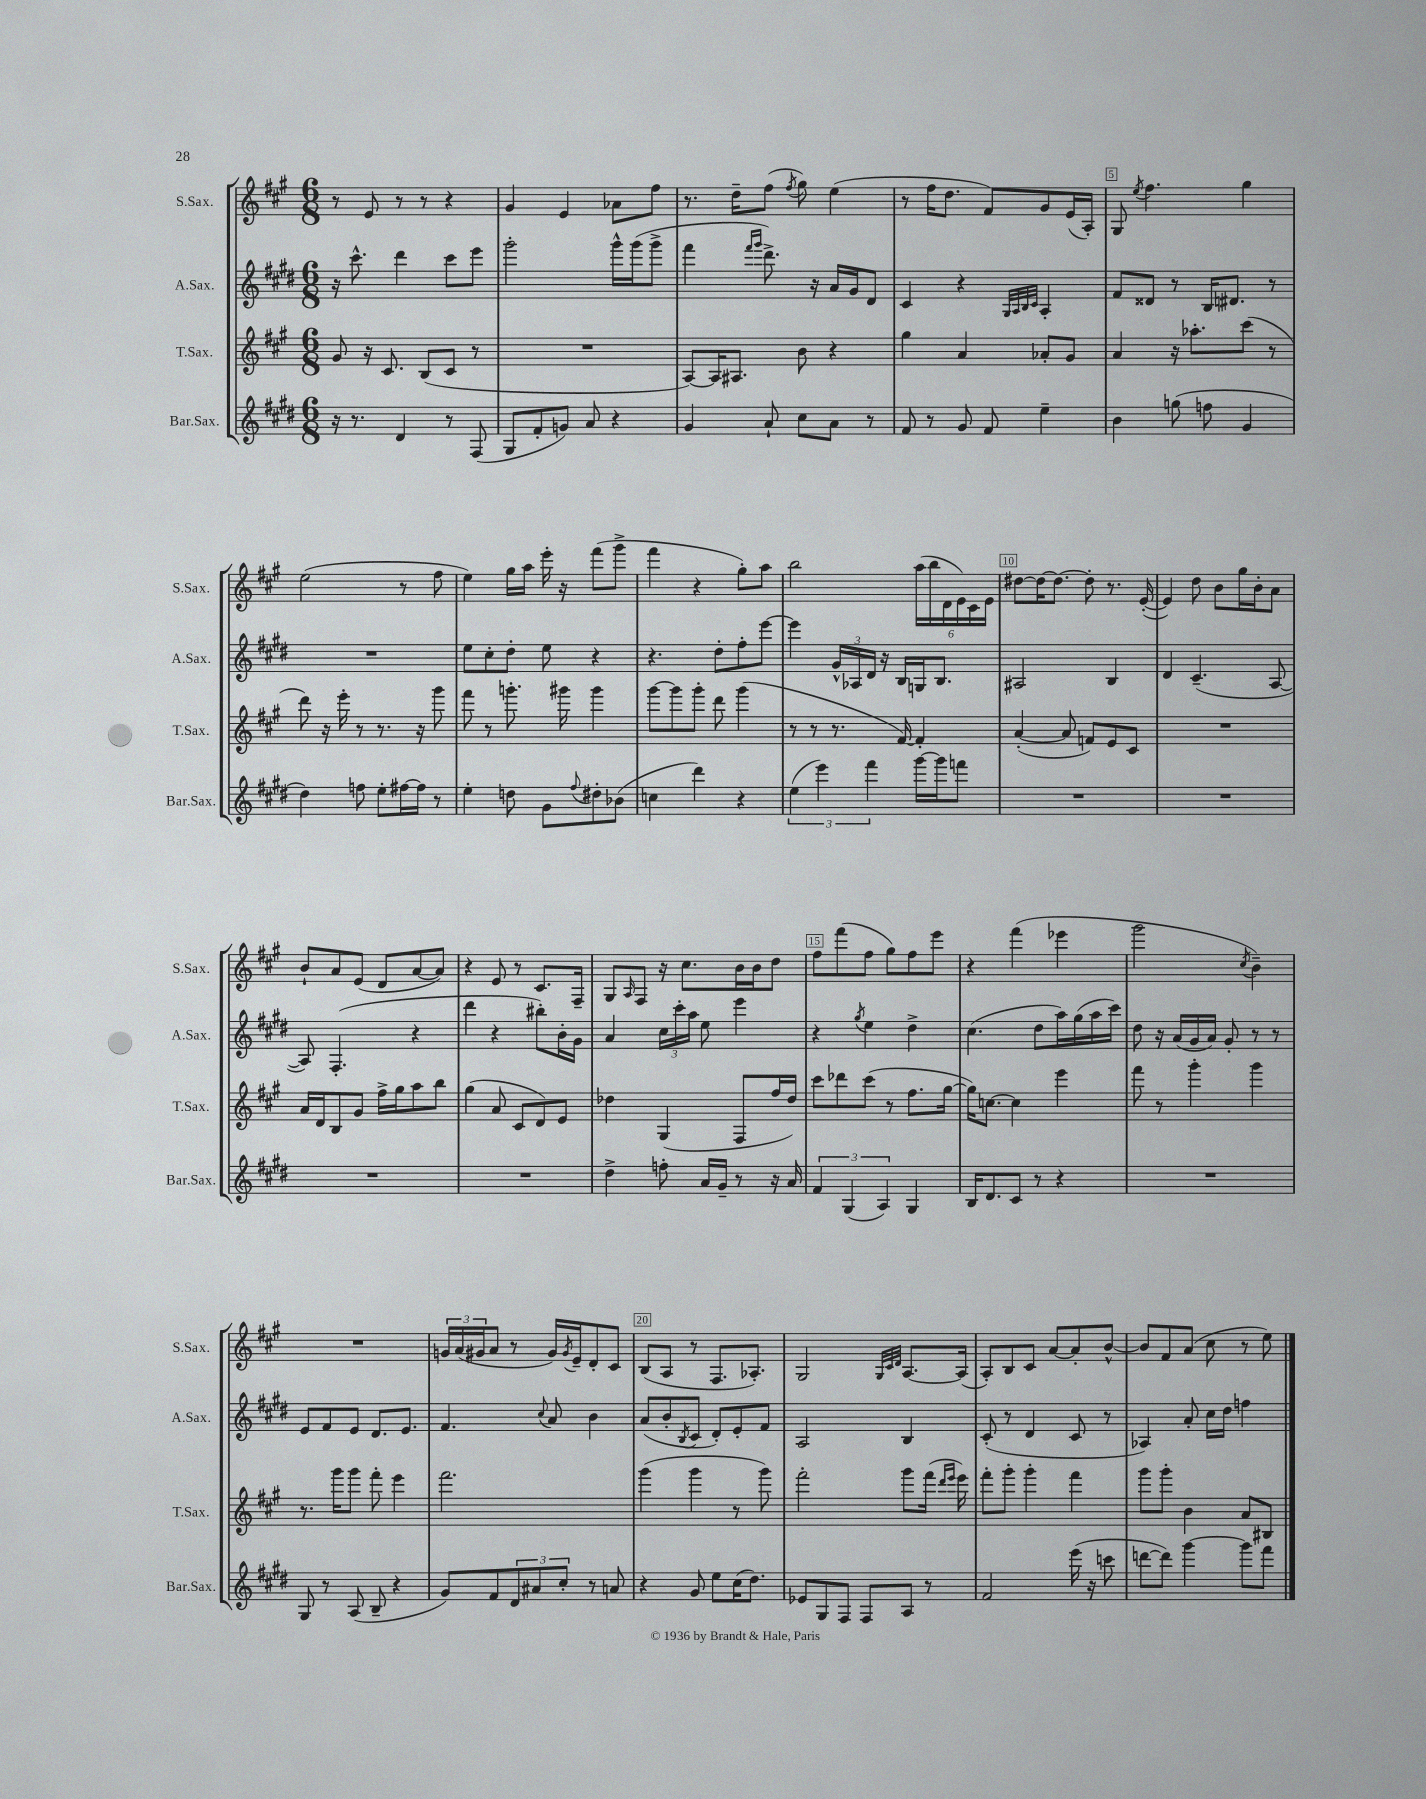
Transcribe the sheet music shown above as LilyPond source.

<<
\new StaffGroup <<
\new Staff = "s0" \with { instrumentName = "S.Sax." shortInstrumentName = "S.Sax." } {
    \clef treble \key a \major \numericTimeSignature \time 6/8
    r8 e'8 r8 r8 r4 |
    gis'4 e'4 aes'8 fis''8 |
    r8. d''16-- fis''8( \acciaccatura { fis''8 } gis''8) e''4( |
    r8 fis''16 d''8. fis'8) gis'8 e'16( a16-.) |
    gis8 \acciaccatura { e''8 } fis''4. gis''4 |
    e''2( r8 fis''8 |
    e''4) gis''16 a''16 e'''16-. r16 fis'''8( gis'''8-> |
    fis'''4 r4 gis''8-.) a''8 |
    b''2 \tuplet 6/4 { a''16( b''16 d'16 e'16) cis'16 e'16 } |
    dis''8~ dis''16~ dis''8.~ dis''8-. r8. e'16~-.( |
    e'4) d''8 b'8 gis''16 b'16-. a'8 |
    b'8-! a'8 e'8( d'8 a'8~ a'8) |
    r4 e'8 r8 cis'8. fis16-- |
    gis8 \grace { a16 } fis8 r16 cis''8. b'16 b'16 d''8 |
    fis''8 fis'''8( fis''8 gis''8) fis''8 e'''8 |
    r4 fis'''4( ees'''4 |
    gis'''2 \acciaccatura { cis''8 } b'4--) |
    R2. |
    \tuplet 3/2 { g'16 a'16( gis'16 } a'8 r8 gis'16) \acciaccatura { gis'8 } e'16-- d'8-. cis'8 |
    b8( a8 r8 fis8. aes8.-.) |
    gis2 \grace { gis32 cis'32 d'32 } a8.~ a16( |
    a8-.) b8 cis'8 a'8~ a'8-. b'8~-^ |
    b'8 fis'8 a'8( cis''8 r8 e''8) \bar "|." |
}
\new Staff = "s1" \with { instrumentName = "A.Sax." shortInstrumentName = "A.Sax." } {
    \clef treble \key e \major \numericTimeSignature \time 6/8
    r16 cis'''8.-^ dis'''4 cis'''8 e'''8 |
    gis'''2-. gis'''16-^ gis'''16( gis'''8-> |
    fis'''4 \grace { fis'''16 gis'''16 } dis'''8.->) r16 a'16 gis'16 dis'8 |
    cis'4 r4 \grace { gis32 a32 b32 cis'32 } a4-. |
    fis'8 disis'8 r8 b16 dis'8. r8 |
    R2. |
    e''8 cis''8-. dis''8-. e''8 r4 |
    r4. dis''8-. fis''8-. e'''8~ |
    e'''4 \tuplet 3/2 { gis'16-^ aes16 dis'16 } r16 b16 g16 b8. |
    ais2 b4 |
    dis'4 cis'4.--( a8~ |
    a8) fis4.-.( r4 |
    dis'''4 r4 bis''8-.) b'16-. gis'16 |
    a'4 \tuplet 3/2 { cis''16 cis'''16-. a''16 } e''8 e'''4 |
    r4 \acciaccatura { gis''8 } e''4 dis''4-> |
    cis''4.( dis''8 a''16) gis''16( a''16 cis'''16) |
    dis''8 r16 a'16( gis'16 a'16) gis'8-. r8 r8 |
    e'8 fis'8 e'8 dis'8. e'8. |
    fis'4. \appoggiatura { cis''8 } a'8 b'4 |
    a'8( b'8-. \acciaccatura { b8 } cis'8 dis'8-.) e'8-. fis'8 |
    a2 b4 |
    cis'8-.( r8 dis'4 cis'8 r8 |
    aes4) a'8-. cis''16 dis''16 f''4 \bar "|." |
}
\new Staff = "s2" \with { instrumentName = "T.Sax." shortInstrumentName = "T.Sax." } {
    \clef treble \key a \major \numericTimeSignature \time 6/8
    gis'8 r16 cis'8. b8( cis'8 r8 |
    R2. |
    a8~) a16 ais8. b'8 r4 |
    gis''4 a'4 aes'8-. gis'8 |
    a'4 r16 aes''8.-. cis'''8( r8 |
    d'''8) r16 e'''16-. r8 r8. r16 gis'''8 |
    fis'''8 r8 g'''8.-. gis'''16 gis'''4 |
    gis'''8~ gis'''8 gis'''8-. d'''8 gis'''4( |
    r8 r8 r8. fis'16~) fis'4-. |
    a'4~-.( a'8 f'8) e'8 cis'8 |
    R2. |
    a'16 d'16 b8 gis'8 fis''16-> gis''16 a''8 b''8 |
    gis''4( a'8 cis'8 d'8) e'8 |
    des''4 gis4( fis8 fis''16 des''16) |
    cis'''8 des'''8 cis'''8( r8 fis''8. gis''16~ |
    gis''16) c''8.~ c''4 e'''4 |
    fis'''8 r8 gis'''4-. gis'''4 |
    r8. gis'''16 gis'''8 fis'''8-. e'''4 |
    fis'''2. |
    gis'''4( gis'''4 r8 gis'''8) |
    fis'''2-. gis'''8 fis'''16( \grace { d'''16 e'''16 } e'''16) |
    fis'''8-. gis'''8-. gis'''4-. fis'''4 |
    gis'''8 gis'''8-. b'4 a'8 bis8 \bar "|." |
}
\new Staff = "s3" \with { instrumentName = "Bar.Sax." shortInstrumentName = "Bar.Sax." } {
    \clef treble \key e \major \numericTimeSignature \time 6/8
    r16 r8. dis'4 r8 fis8( |
    gis8 fis'8-. g'8) a'8 r4 |
    gis'4 a'8-! cis''8 a'8 r8 |
    fis'8 r8 gis'8 fis'8 e''4-- |
    b'4 g''8( f''8 gis'4 |
    dis''4) f''8 e''8-. fis''16~ fis''16 r8 |
    e''4-. d''8 gis'8 \appoggiatura { fis''8 } dis''8-. bes'8( |
    c''4 dis'''4) r4 |
    \tuplet 3/2 { e''4( e'''4) fis'''4 } gis'''16~ gis'''16 f'''8 |
    R2. |
    R2. |
    R2. |
    R2. |
    dis''4-> f''8-. a'16 gis'16-- r8 r16 a'16 |
    \tuplet 3/2 { fis'4 gis4( a4) } gis4 |
    b16 dis'8. cis'8 r8 r4 |
    R2. |
    gis8 r8 a8( b8-- r4 |
    gis'8) fis'8 \tuplet 3/2 { dis'8 ais'8 cis''8-. } r8 a'8 |
    r4 gis'8 e''8 cis''16( dis''8.) |
    ees'8 gis8 fis8 fis8 a8 r8 |
    fis'2 e'''16( r16 c'''8 |
    d'''8~ d'''8) gis'''4~ gis'''8 fis'''8 \bar "|." |
}
>>
>>
\layout { \context { \Score \override BarNumber.break-visibility = ##(#f #t #t) barNumberVisibility = #(every-nth-bar-number-visible 5) \override BarNumber.stencil = #(make-stencil-boxer 0.1 0.3 ly:text-interface::print) } }
